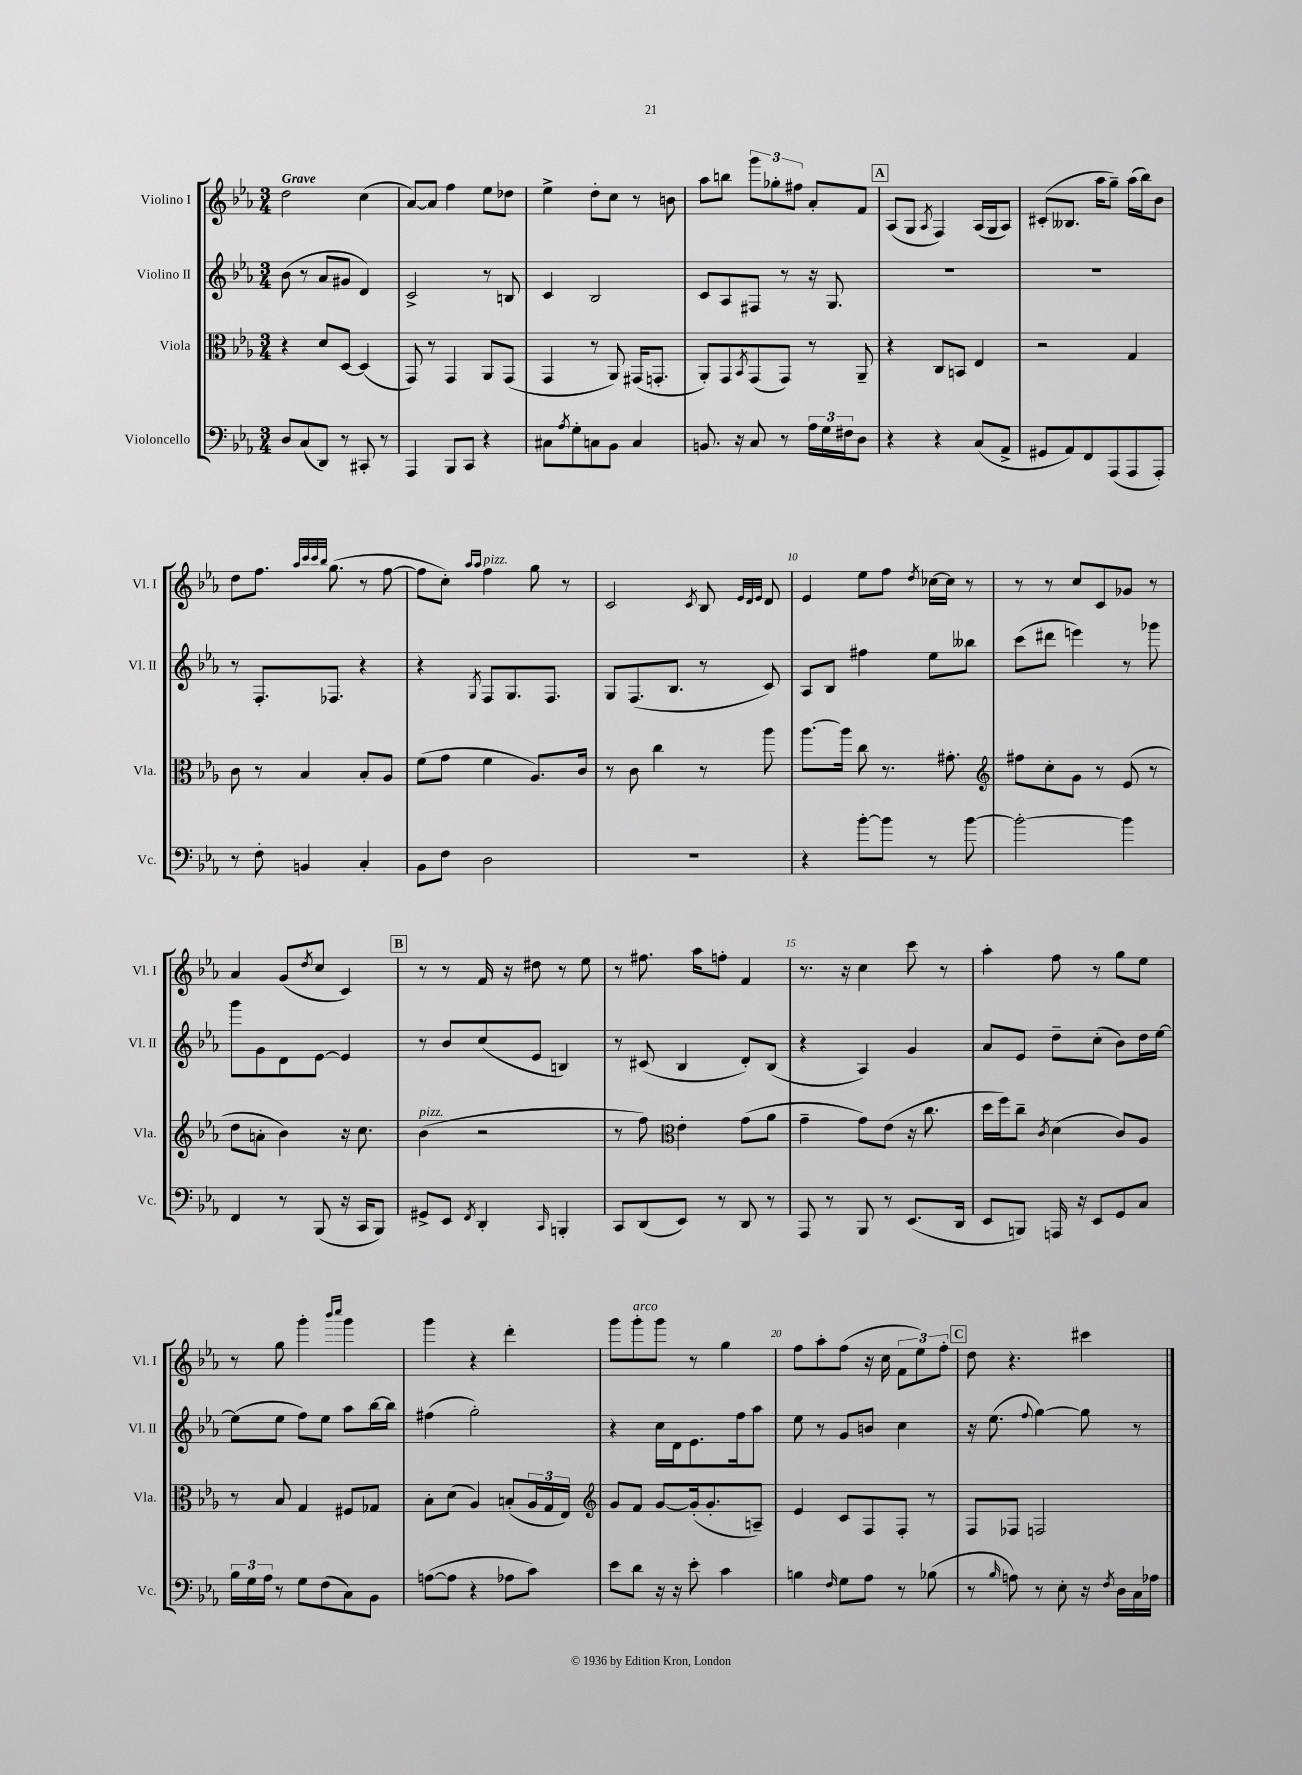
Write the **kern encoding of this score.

**kern	**kern	**kern	**kern
*staff4	*staff3	*staff2	*staff1
*clefF4	*clefC3	*clefG2	*clefG2
*k[b-e-a-]	*k[b-e-a-]	*k[b-e-a-]	*k[b-e-a-]
*M3/4	*M3/4	*M3/4	*M3/4
8D/L	4r	(8b-\	2dd\
(8C/	.	8r	.
8DD/J)	8d/L	8a-/L	.
8r	[8D/J	8g#/J	.
8CC#'/	(4D/]	4d/)	(4cc\
8r	.	.	.
=	=	=	=
4AAA-/	8GG/)	2c^/	[8a-/L)
.	8r	.	8a-/]J
8BBB-/L	4GG/	.	4ff\
8CC/J	.	.	.
4r	8AA-/L	8r	8ee-\L
.	(8GG/J	8B/	8dd-\J
=	=	=	=
8C#\L	4GG/	4c/	4ee-^\
8qA-/	.	.	.
8G'\	.	.	.
8C\	8r	2B-/	8dd'\L
8BB-\J	8AA-/)	.	8cc\J
4C/	(16GG#/LK	.	8r
.	8.GG'/J	.	.
.	.	.	8b\
=	=	=	=
8.BB/	8AA-'/L)	8c/L	8aa-\L
.	8GG/	8A-/	8bb\J
16r	.	.	.
.	8qBB-/	.	.
8C/	(8GG/	8F#/J	12ggg\L
.	.	.	12gg-'\
8r	8GG/J)	8r	.
.	.	.	12ff#\J
24A-\LL	8r	16r	8a-'/L
24G\	.	.	.
.	.	8.G/	.
24F#\J	.	.	.
8D\J	8AA-~/	.	8f/J
=	=	=	=
4r	4r	2.r	(8A-/L
.	.	.	8G/J
.	.	.	8qA-/
4r	8C/L	.	4F/)
.	8BB/J	.	.
(8C/L	4E-/	.	(16A-/LL
.	.	.	16G/J
8AA-^/J	.	.	8A-/J)
=	=	=	=
8GG#/L	2r	2.r	(8c#'/L
8AA-/)	.	.	8.B--/J
8FF/	.	.	.
.	.	.	16aa-\LK
(8AAA-/	.	.	8gg~\J)
8AAA-/	4G/	.	(16aa-\LL
.	.	.	16bb-\J)
8AAA-'/J)	.	.	8b-\J
=	=	=	=
8r	8c\	8r	8dd\L
8F'\	8r	8.F'/L	8.ff\J
4BB/	4B-/	.	.
.	.	.	32qqaa-/LLL
.	.	.	32qqccc/
.	.	.	32qqccc/
.	.	.	32qqbb-/JJJ
.	.	8.F-/J	(8.gg\
4C'/	8B-'/L	4r	8r
.	8A-/J	.	[8ff\
=	=	=	=
8BB-\L	(8f\L	4r	8ff\]L
8F\J	8g\J	.	8cc'\J)
.	.	.	16qqaa-/LL
.	.	8qG/	16qqaa-/JJ
2D\	4f\	8F/L	4ff\
.	.	8.G/	.
.	8.A-/L)	.	8gg\
.	.	8.F/J	.
.	.	.	8r
.	16c/Jk	.	.
=	=	=	=
2.r	8r	8G/L	2c/
.	8c\	(8.F/	.
.	4cc\	.	.
.	.	8.B-/J	.
.	.	.	8qc/
.	8r	8r	8B-/
.	.	.	32qqe-/LLL
.	.	.	32qqd/
.	.	.	32qqe-/JJJ
.	8aa-\	8c/)	8d/
=	=	=	=
4r	[8.aa-\L	8A-/L	4e-/
.	.	8B-/J	.
.	16aa-\]Jk	.	.
[8b-'\L	8cc\	4ff#\	8ee-\L
8b-\]J	8.r	.	8ff\J
.	.	.	8qdd/
8r	.	8ee-\L	[16cc-\LL
.	8.g#'\	.	16cc-\]JJ
[8b-\	.	8bb--\J	8r
=	=	=	=
*	*clefG2	*	*
2b-'\_	8ff#\L	(8ccc\L	8r
.	8cc'\	8ddd#\J	8r
.	8g\J	4eee\)	8cc/L
.	8r	.	8c/
4b-\]	(8e-/	8r	8g-/J
.	8r	8ggg-\	8r
=	=	=	=
4FF/	8dd\L	8ggg\L	4a-/
.	8a'\J	8g\	.
8r	4b-\)	8d\	(8g/L
.	.	.	8qdd/
(8BBB-/	.	[8e-\J	8cc/J
16r	16r	4e-/]	4c/)
16CC/LK	8.cc\	.	.
8BBB-/J)	.	.	.
=	=	=	=
8GG#^/L	(4b-\	8r	8r
8EE-/J	.	8b-/L	8r
8qFF/	.	.	.
4DD'/	2r	(8cc/	16f/
.	.	.	16r
.	.	8e-/J	8dd#\
16qqCC/	.	.	.
4BBB'/	.	4B/)	8r
.	.	.	8ee-\
=	=	=	=
8CC/L	8r	8r	8r
(8DD/	8ff\)	(8c#/	8.ff#\
*	*clefC3	*	*
8EE-/J)	4e-'\	4B-/	.
.	.	.	16aa-\LK
8r	.	.	8ff'\J
8DD/	(8g\L	8d'/L)	4f/
8r	8a-\J	(8B-/J	.
=	=	=	=
8AAA-/	4g~\	4r	8.r
8r	.	.	.
.	.	.	16r
8BBB-/	8g\L)	4A-/)	4cc\
8r	(8e-\J	.	.
(8.EE-/L	16r	4g/	8ccc\
.	8.cc\	.	.
.	.	.	8r
16DD/Jk	.	.	.
=	=	=	=
8EE-/L	16dd\LL	8a-/L	4aa-'\
.	16ff\J)	.	.
8BBB/J)	8cc~\J	8e-/J	.
.	8qc/	.	.
16AAA/	(4d\	8dd~\L	8ff\
16r	.	.	.
8EE-/L	.	(8cc'\J	8r
8GG/	8c/L)	8b-\L)	8gg\L
8C/J	8A-/J	16dd\L	8ee-\J
.	.	[16ee-\JJ	.
=	=	=	=
24B-\LL	8r	(8ee-\]L	8r
24G\	.	.	.
24A-\JJ	.	.	.
8r	8B-/	8ee-\J	8gg\
8G\L	4G/	8ff\L)	4ggg'\
(8F\	.	8ee-\J	.
.	.	.	16qqbbb-/LL
.	.	.	16qqcccc/JJ
8C\)	8F#/L	8aa-\L	4ggg\
8BB-\J	8G-/J	[16bb-\L	.
.	.	16bb-\]JJ	.
=	=	=	=
([8A\L	8B-'\L	(4ff#\	4ggg\
8A\]J	(8d\J	.	.
4r	4A-/)	2gg'\)	4r
8A-\L	(8B'/L	.	4ddd'\
8c\J)	24A-/L	.	.
.	24G/	.	.
.	24E-/JJ)	.	.
=	=	=	=
*	*clefG2	*	*
8e-\L	8g/L	4r	8ggg\L
8d\J	8f/J	.	8ggg'\
16r	[8g/L	16cc\LL	8ggg\J
16r	.	16d\J	.
8e-'\	(16g'/]k	8.e-\	8r
.	8.g'/	.	.
4c\	.	.	4gg\
.	.	16ff\k	.
.	8A~/J)	8aa-\J	.
=	=	=	=
4B\	4e-/	8ee-\	8ff\L
.	.	8r	8aa-'\
16qqF/	.	.	.
8G\L	8c/L	8g/L	(8ff\J
8A-\J	8F/	8b/J	16r
.	.	.	16cc\
8r	8F'/J	4cc\	12f\L
.	.	.	12ee-\)
(8B-\	8r	.	.
.	.	.	12ff'\J
=	=	=	=
8r	8F/L	16r	8dd\
.	.	(8.ee-\	.
16qqB-/	.	.	.
8A\)	8F-/J	.	4.r
.	.	8qqff/	.
8r	2F/	[4gg\)	.
8E-'\	.	.	.
16r	.	8gg\]	4ccc#\
8qF/	.	.	.
16D\LL	.	.	.
16C\	.	8r	.
16A-\JJ	.	.	.
==	==	==	==
*-	*-	*-	*-
